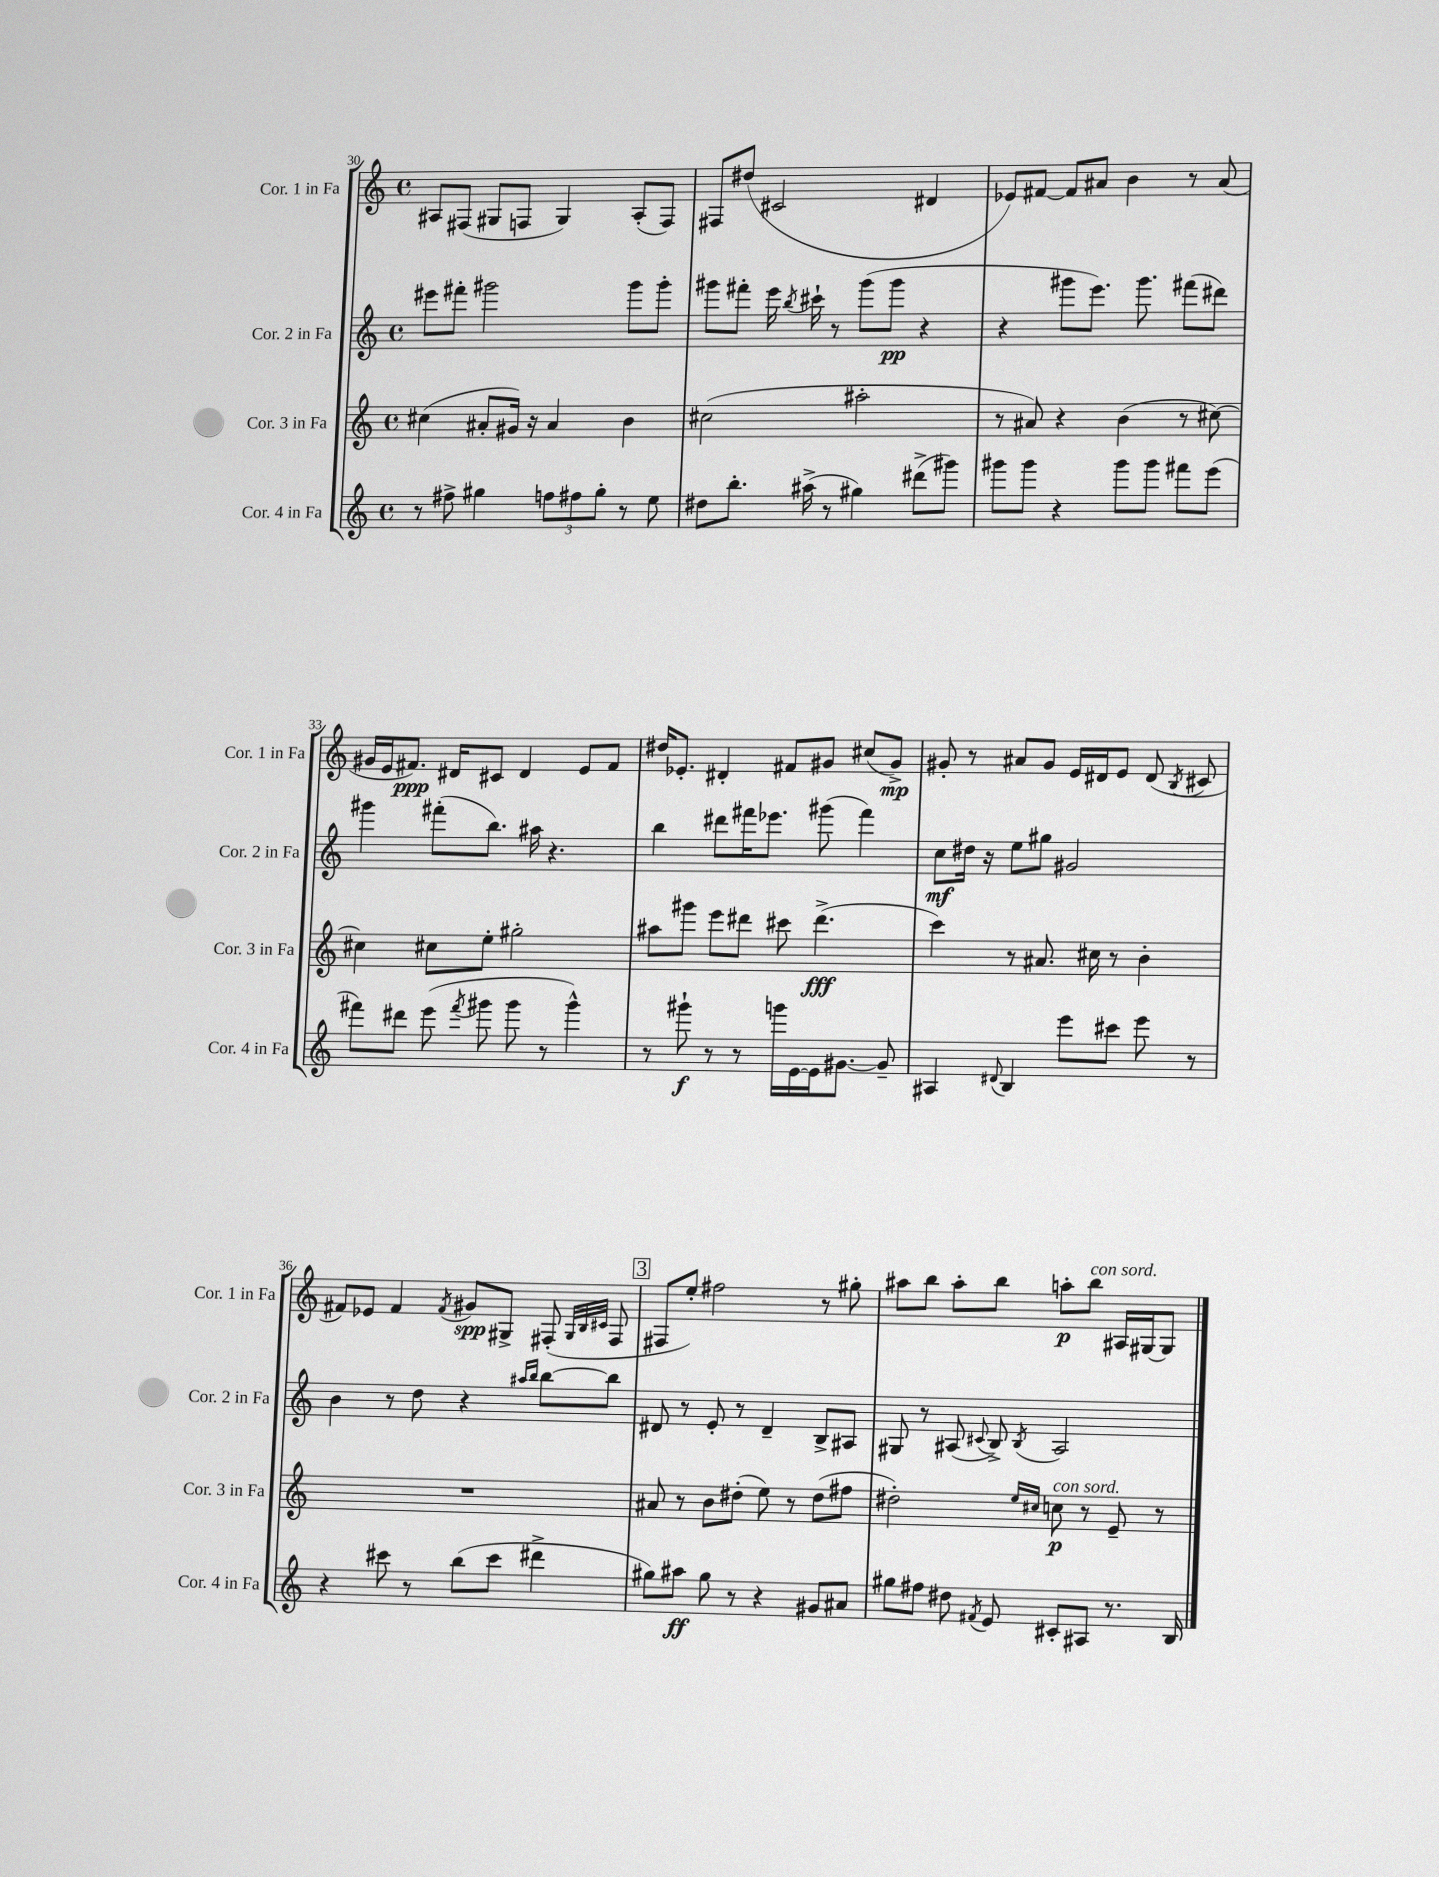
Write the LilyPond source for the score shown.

<<
\new StaffGroup <<
\new Staff = "s0" \with { instrumentName = "Cor. 1 in Fa" shortInstrumentName = "Cor. 1 in Fa" } {
    \clef treble \key c \major \defaultTimeSignature \time 4/4
    \autoBeamOff ais8[ fis8]( gis8[ f8] gis4) ais8[-.( f8]) |
    fis8[ dis''8]( cis'2 dis'4 |
    ees'8[) fis'8]~ fis'8[ ais'8] b'4 r8 ais'8( |
    gis'16[ e'16 fis'8.]\ppp) dis'16[ cis'8] dis'4 e'8[ fis'8] |
    dis''16[ ees'8.]-. dis'4-. fis'8[ gis'8] cis''8[( gis'8]->\mp) |
    gis'8-. r8 ais'8[ gis'8] e'16[ dis'16 e'8] dis'8( \acciaccatura { b8 } cis'8 |
    fis'8[) ees'8] fis'4 \acciaccatura { fis'8 } gis'8[\spp gis8]-> fis8-.( \grace { gis32[ b32 cis'32] } fis8 |
    \mark \markup { \box "3" } fis8[ e''8]-.) fis''2 r8 gis''8-. |
    ais''8[ b''8] ais''8[-. b''8] a''8[-.\p b''8]^\markup { \italic "con sord." } ais16[ gis16~ gis8] \bar "|." |
}
\new Staff = "s1" \with { instrumentName = "Cor. 2 in Fa" shortInstrumentName = "Cor. 2 in Fa" } {
    \clef treble \key c \major \defaultTimeSignature \time 4/4
    \autoBeamOff eis'''8[ fis'''8]-. gis'''2 gis'''8[ gis'''8]-. |
    gis'''8[ fis'''8]-. e'''16 \acciaccatura { b''8 } cis'''16-! r8 gis'''8[( gis'''8]\pp r4 |
    r4 gis'''8[ e'''8.]) gis'''8. fis'''8[( dis'''8]) |
    gis'''4 fis'''8[-.( b''8.]) ais''16 r4. |
    b''4 dis'''8[ fis'''16 ees'''8.] gis'''8( fis'''4) |
    c''8[\mf dis''16] r16 e''8[ gis''8] gis'2 |
    b'4 r8 d''8 r4 \grace { ais''16[ b''16] } b''8[~ b''8] |
    \mark \markup { \box "3" } dis'8 r8 e'8-. r8 dis'4-- b8[-> ais8] |
    gis8 r8 ais8( \appoggiatura { cis'8 } b8->) \acciaccatura { b8 } ais2 \bar "|." |
}
\new Staff = "s2" \with { instrumentName = "Cor. 3 in Fa" shortInstrumentName = "Cor. 3 in Fa" } {
    \clef treble \key c \major \defaultTimeSignature \time 4/4
    \autoBeamOff cis''4( ais'8[-. gis'16]) r16 ais'4 b'4 |
    cis''2( ais''2-. |
    r8 ais'8) r4 b'4( r8 cis''8~) |
    cis''4 cis''8[ e''8]-. gis''2-. |
    ais''8[ gis'''8] e'''8[ dis'''8] cis'''8 dis'''4.->\fff( |
    c'''4) r8 ais'8. cis''16 r8 b'4-. |
    R1 |
    \mark \markup { \box "3" } ais'8 r8 b'8[ dis''8]-.( e''8) r8 dis''8[( fis''8] |
    dis''2-.) \grace { e''16[ cis''16] } c''8\p^\markup { \italic "con sord." } r8 e'8-- r8 \bar "|." |
}
\new Staff = "s3" \with { instrumentName = "Cor. 4 in Fa" shortInstrumentName = "Cor. 4 in Fa" } {
    \clef treble \key c \major \defaultTimeSignature \time 4/4
    \autoBeamOff r8 fis''8-> gis''4 \tuplet 3/2 { f''8[ fis''8 gis''8]-. } r8 e''8 |
    dis''8[ b''8.]-. ais''16->( r8 gis''4) dis'''8[->( gis'''8]) |
    gis'''8[ gis'''8] r4 gis'''8[ gis'''8] fis'''8[ e'''8]( |
    fis'''8[) dis'''8] e'''8( \acciaccatura { fis'''8 } gis'''8 gis'''8 r8 gis'''4-^) |
    r8 gis'''8-!\f r8 r8 g'''16[ e'16~ e'16 gis'8.]~ gis'8-- |
    ais4 \appoggiatura { dis'8 } b4 e'''8[ cis'''8] e'''8 r8 |
    r4 cis'''8 r8 b''8[( cis'''8] dis'''4-> |
    \mark \markup { \box "3" } gis''8[) ais''8]\ff gis''8 r8 r4 gis'8[ ais'8] |
    gis''8[ fis''8] dis''8 \acciaccatura { fis'8 } e'8 cis'8[-. ais8] r8. b16 \bar "|." |
}
>>
>>
\layout { \context { \Score currentBarNumber = #30 } }
